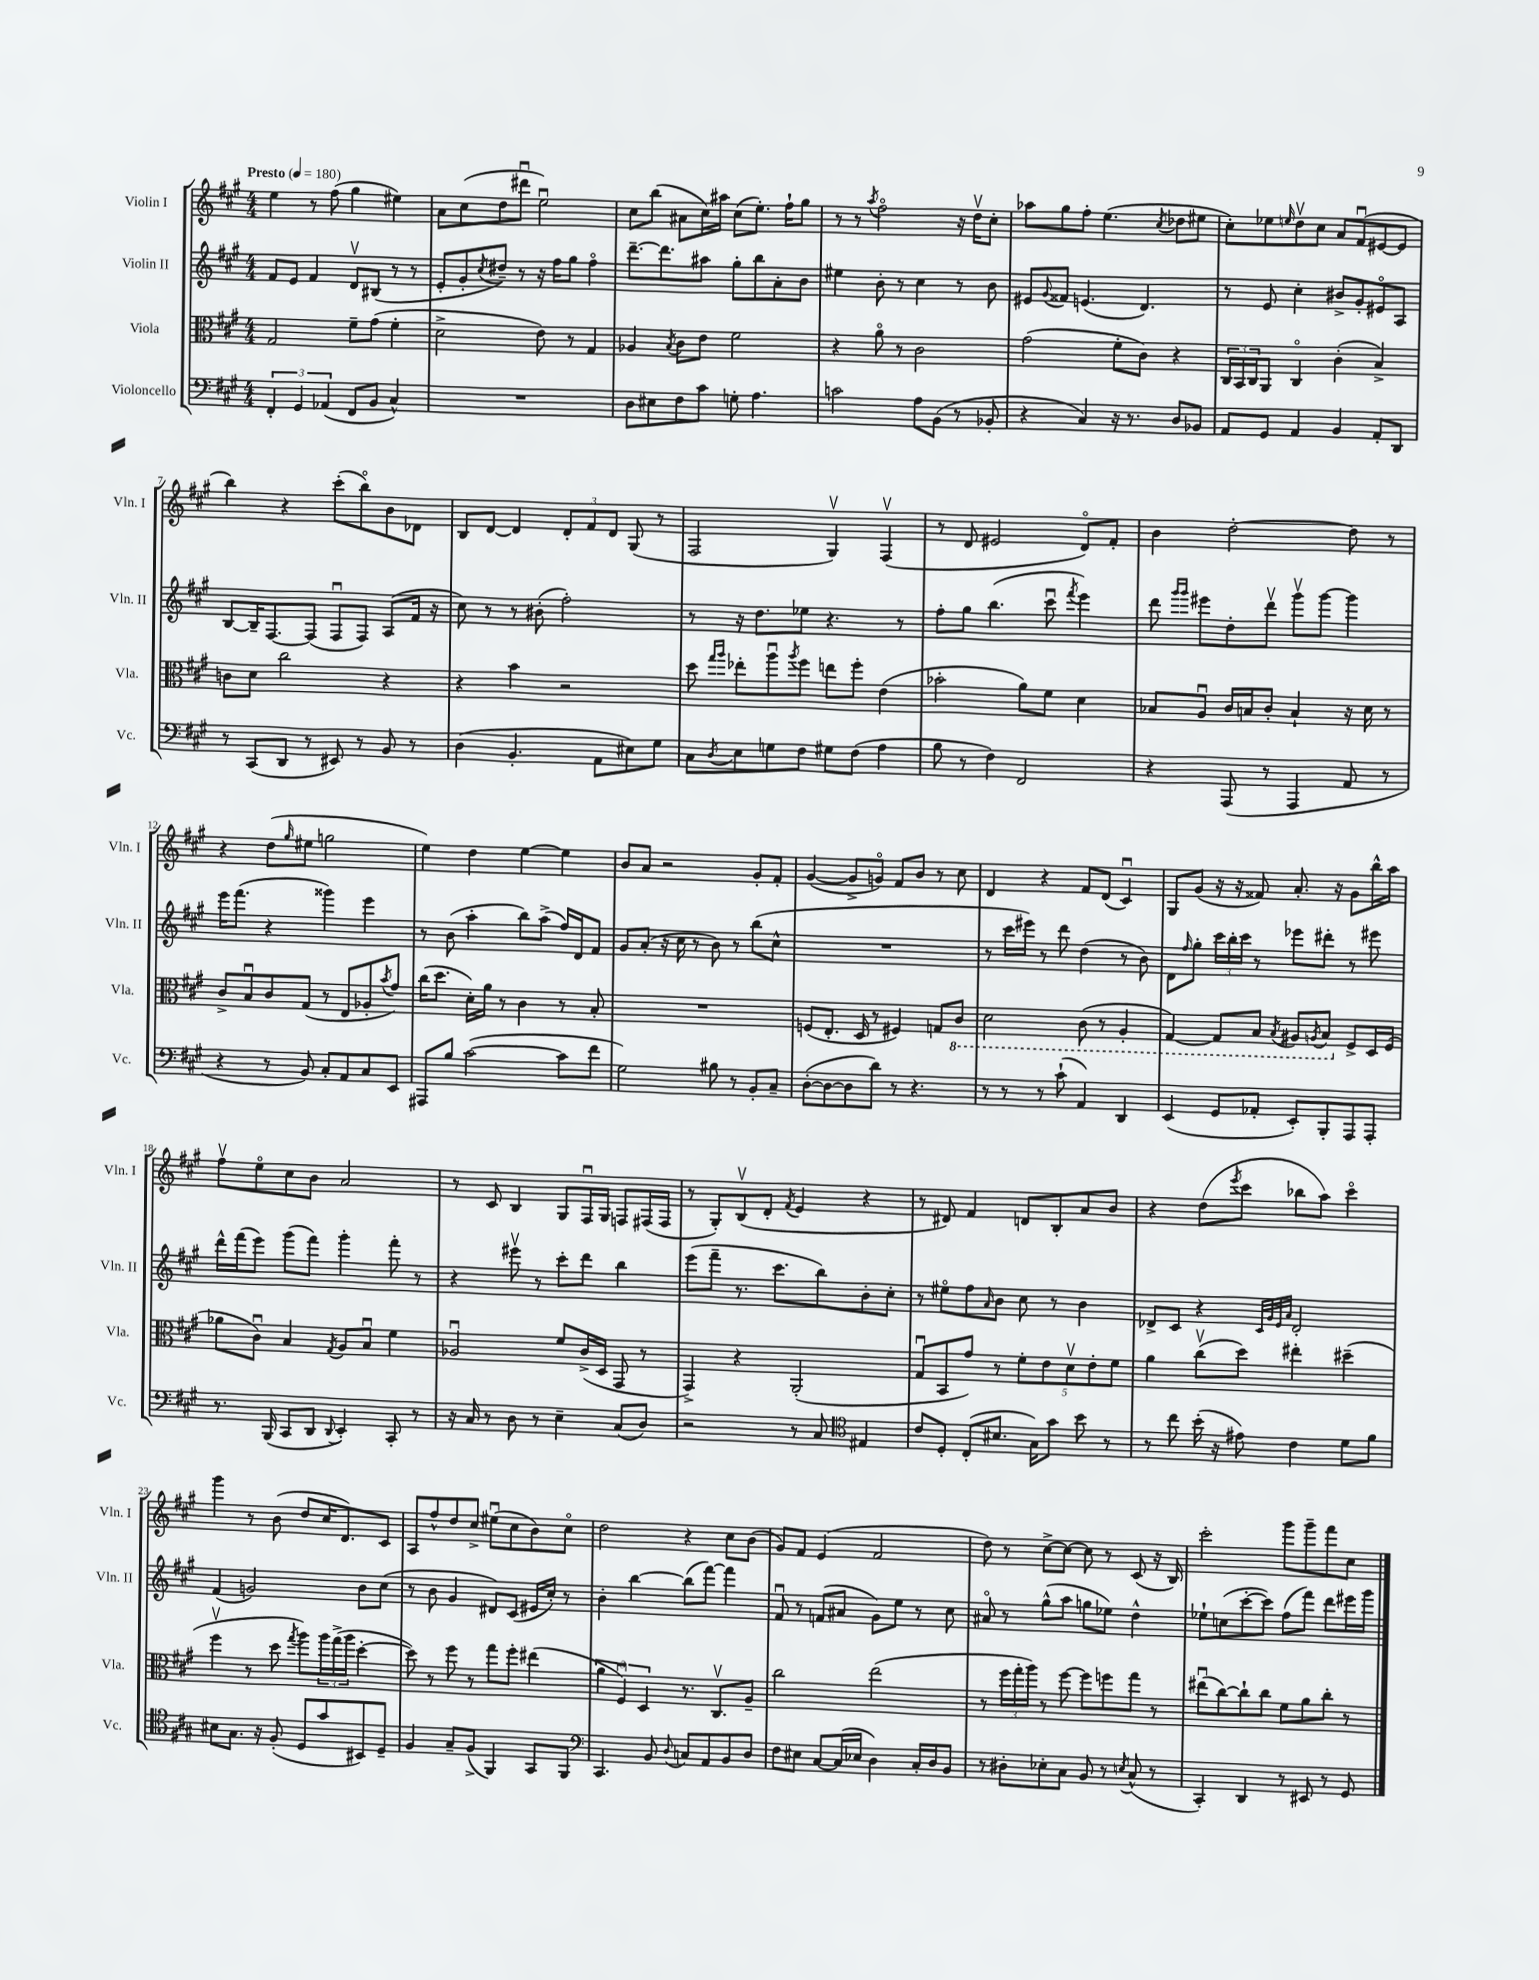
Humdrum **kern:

**kern	**kern	**kern	**kern
*staff4	*staff3	*staff2	*staff1
*clefF4	*clefC3	*clefG2	*clefG2
*k[f#c#g#]	*k[f#c#g#]	*k[f#c#g#]	*k[f#c#g#]
*M4/4	*M4/4	*M4/4	*M4/4
*MM180	*MM180	*MM180	*MM180
6FF#'	2G#	8f#	4ee
.	.	8e	.
6GG#	.	.	.
.	.	4f#	8r
(6AA-	.	.	.
.	.	.	(8ff#
8FF#	8f#~	8dv	4gg#
8BB	(8g#	(8B#	.
4C#^^)	4f#'	8r	4ee#)
.	.	8r	.
=	=	=	=
1r	2d^	8e'	8a
.	.	8g#'	(8cc#
.	.	8qcc#	.
.	.	8dd#~)	8dd
.	.	8r	8ddd#u
.	8e)	16r	2eeu)
.	.	16ff#	.
.	8r	8gg#	.
.	4G#	4ff#o	.
=	=	=	=
8D	4A-	[8.ddd~	8cc#
8E#	.	.	(8bb
.	.	8.ddd]	.
.	8qB	.	.
8F#	8c#	.	8a#
8c#	8e	8aa#	16cc#)
.	.	.	16aa#
8G'	2f#	8gg#'	(8cc#
4.A	.	8bb	8.ee')
.	.	8a'	.
.	.	.	16ff#`
.	.	8b	8gg#
=	=	=	=
2c	4r	4ee#	8r
.	.	.	8r
.	.	.	8qaa
.	8ao	8b'	2ff#o
.	8r	8r	.
8A	2c#	4cc#	.
(8BB	.	.	.
8r	.	8r	16r
.	.	.	16ddv
8BB-'	.	8b	8cc#'
=	=	=	=
4r	(2g#	8e#	8aa-
.	.	8qqg#	.
.	.	8f##	8gg#
4C#)	.	(4.e	8ff#'
.	.	.	(4.ee
16r	8f#'	.	.
8.r	.	.	.
.	8c#)	4.d)	.
.	.	.	8qcc#
8D	4r	.	8dd-
8BB-	.	.	8ee#
=	=	=	=
8AA	24C#	8r	8cc#')
.	24BB	.	.
.	24C#	.	.
8GG#	8AA	8e	8ee-
.	.	.	16qqee
4AA	4C#o	4cc#'	8ddv
.	.	.	8cc#
4BB	(4c#'	8b#^	8a
.	.	8g#'	(8f#u
8AA'	4B^)	8e#o	[8e#
8DD	.	8A	8e#]
=	=	=	=
8r	8c	[8B	4bb)
(8CC#	8d	16B~]	.
.	.	[8.F#	.
8DD	2cc#	.	4r
8r	.	(8F#]	.
8EE#)	.	8F#u	(8ccc#'
8r	.	8F#)	8bbo)
8BB	4r	(8A	8b
8r	.	16f#	8d-
.	.	16r	.
=	=	=	=
(4D	4r	8cc#)	8B
.	.	8r	[8d
4.BB'	4b	8r	4d]
.	.	(8b#'	.
.	2r	2ff#')	12d'
.	.	.	12f#
8AA	.	.	.
.	.	.	12d
8E#)	.	.	(8G#
8G#	.	.	8r
=	=	=	=
8C#	8dd	8r	2F#
.	16qqgg#	.	.
8qD	16qqaa	.	.
8E	8ee-'	16r	.
.	.	8.dd	.
8G	8aau	.	.
.	8qaa	.	.
8F#	8ff#	8ee-	.
8G#	8ee	4.r	4G#v)
(8F#	8ff#'	.	.
4A	(4e	.	(4F#v
.	.	8r	.
=	=	=	=
8B	2b-'	8ff#'	8r
8r	.	8gg#	8d
4F#)	.	(4.bb	2e#
2FF#	8a)	.	.
.	8f#	8ccc#u	.
.	.	8qfff#	.
.	4d	4eee)	8do)
.	.	.	8f#'
=	=	=	=
4r	8B-	8ddd	4b
.	.	16qqggg#	.
.	.	16qqggg#	.
.	8Au	8eee#	.
(8AAA	16c#	8dd'	[2dd'
.	16B	.	.
8r	8c#'	8dddv	.
4AAA	4B`	8ggg#v	.
.	.	[8ggg#	.
8AA	16r	4ggg#]	8dd]
.	16d	.	.
8r	8r	.	8r
=	=	=	=
4r	8c#^	16eee	4r
.	.	(8.fff#	.
.	8Bu	.	.
8r	8c#	4r	(8dd
.	.	.	16qqgg#
8BB)	(8G#	.	8ee#
8C#'	8r	4ggg##)	2gg
8AA	8E	.	.
8C#	8A-'	4eee	.
.	8qb	.	.
8EE	8g#)	.	.
=	=	=	=
8AAA#	(16cc#	8r	4ee)
.	8.dd	.	.
8B	.	(8b	.
([2c#	16d')	4aa'	4dd
.	16a	.	.
.	8r	.	.
.	4c#	8bb)	[4ee
.	.	(8aa^	.
8c#]	8r	16ff#)	4ee]
.	.	16d	.
8f#	8B'	8f#	.
=	=	=	=
2G#)	1r	8g#	8b
.	.	(8a'	8a
.	.	16r	2r
.	.	16cc#	.
.	.	8r	.
8B#	.	8b)	.
8r	.	8r	.
8BB'	.	(8bb	8g#'
8C#~	.	8cc#^^	8f#'
=	=	=	=
([8D'	(8F	1r	([4g#
8D_	8.E'	.	.
8D]	.	.	8g#^]
.	16D	.	.
8d)	8r	.	8go)
8r	4F#)	.	8f#
4.r	.	.	8b
.	8G	.	8r
.	8C#	.	8cc#
=	=	=	=
8r	2D	8r	4d
8r	.	16ccc#	.
.	.	16eee#)	.
8r	.	8r	4r
(8c#`	.	8ddd	.
4AA)	(8C#	(4dd	8f#
.	8r	.	(8d
4DD	4AA'	8r	4c#u)
.	.	8b)	.
=	=	=	=
(4EE	[4GG#)	8d	8G#
.	.	16qqff#	.
.	.	8gg#'	(8g#
8GG#	8GG#]	24ccc#	16r
.	.	24bb'	.
.	.	.	16r
.	.	24ccc#	.
8AA-'	8BB	8r	8f##)
.	8qBB	.	.
8EE')	8AA#	8eee-	8.a'
.	8qAA	.	.
8BBB'	8BB	8ddd#'	.
.	.	.	16r
8AAA	8F#^	8r	8g#
8AAA'	16D	8eee#	16bb^^
.	(16F#	.	16aa
=	=	=	=
8.r	8a-	16ddd^^	8ff#v
.	.	(16fff#	.
.	8c#u)	8eee)	8eeo
(16BBB	.	.	.
8CC#	4B	(8ggg#	8cc#
8DD	.	8fff#)	8b
8qqDD	8qG#	.	.
4EE')	8A	4ggg#'	2a
.	8Bu	.	.
8CC#'	4f#	8fff#'	.
8r	.	8r	.
=	=	=	=
16r	2A-u	4r	8r
16C#	.	.	.
8r	.	.	8c#
8D	.	8eee#v	4B
8r	.	8r	.
4E~	8f#	8ccc#'	8G#
.	(16c#^	8ddd	16F#u
.	16D	.	16G#
(8C#	8GG#	4bb	8F
8D)	8r	.	(16F#
.	.	.	16F#
=	=	=	=
2r	4GG#^)	(8eee	8r
.	.	8fff#~	8G#')
.	4r	8.r	(8Bv
.	.	.	8d'
.	.	8.ccc#	.
.	.	.	8qf#
8r	(2AA'	.	4e
8C#	.	8bb)	.
*clefC4	*	*	*
4E#	.	8b'	4r
.	.	8cc#'	.
=	=	=	=
8c#	8G#u	8r	8r
8D'	8BB	8ee#o	8d#)
(8C#'	8g#)	8ff#	4f#
.	.	16qqa	.
8.B#	8r	8b	.
.	10f#'	8cc#	8d
16G#)	.	.	.
.	10e	.	.
8g#	.	8r	8B'
.	10dv	.	.
8b	.	4b	8a
.	10e'	.	.
8r	.	.	8b
.	10f#	.	.
=	=	=	=
8r	4a	8d-^	4r
8cc#	.	8c#	.
(16b'	(8cc#v	4r	(8dd
16r	.	.	.
.	.	.	8qeee
8e#)	8dd)	.	8ccc#
.	.	32qqc#	.
.	.	32qqg#	.
.	.	32qqe	.
.	.	32qqa	.
4c#	4ee#'	2d-'	8bb-
.	.	.	8aa)
8d	(4dd#~	.	4ccc#o
8f#	.	.	.
=	=	=	=
8B#	4ff#v	(4f#	4ggg#
8.G#	.	.	.
.	8r	2g)	8r
16r	.	.	.
(8F#'	8dd	.	(8b
.	8qgg#	.	.
8D	8aa)	.	8dd
8g#	24aa	.	16cc#
.	(24gg#^	.	.
.	.	.	8.d)
.	24aa	.	.
8BB#)	[4dd'	8b	.
8D~	.	(8cc#	8c#
=	=	=	=
4F#	8dd])	8r	8A
.	8r	8b	8ff#^^
8G#~	8ff#	4g#	8dd
(8F#^	8r	.	8cc#^
4FF#)	8gg#	8d#)	(8ee#u
.	8ff#'	(8c#	8cc#
8GG#	(4ee#	16e#	8b)
.	.	16cc#')	.
8FF#	.	8r	8cc#o
=	=	=	=
*clefF4	*	*	*
4.CC#	6a	4b'	2dd
.	6F#u)	.	.
.	.	[4bb	.
.	6D	.	.
8BB	.	.	.
8qqD	.	.	.
8C	8.r	(8bb]	4r
8AA	.	[8fff#)	.
.	8.C#v	.	.
8BB	.	4fff#]	8cc#
8D	8A~	.	(8b
=	=	=	=
8F#	2cc#	8f#u	8g#)
8E#	.	8r	8f#
[8C#	.	(8f	(4e
(16C#]	.	8a#	.
16E-	.	.	.
4D)	(2ee	8g#)	2f#
.	.	8ee	.
16C#'	.	8r	.
16D	.	.	.
8BB	.	8cc#	.
=	=	=	=
8r	8r	8a#o	8dd)
8D#'	24ff#	8r	8r
.	24gg#'	.	.
.	24aa)	.	.
8E-'	8r	(8gg#^^	[8cc#^
8C#	[8ff#	8aa	8cc#_
8BB	8ff#]	8gg	8cc#]
8r	8ff	8ee-)	8r
8qE	.	.	.
(8C#^^	8gg#	4dd^^	(8c#
8r	8r	.	16r
.	.	.	16B)
=	=	=	=
4CC#')	(8ee#u	8ee-`	2ccc#'
.	[8cc#)	(8cc	.
4DD	8cc#`]	[8ccc#'	.
.	8cc#	8ccc#])	.
8r	8f#	(8ff#	8ggg#
8EE#	8a	8fff#)	8ggg#~
8r	8cc#'	8ddd	8fff#
8GG#	8r	16eee#	8cc#
.	.	16ggg#	.
==	==	==	==
*-	*-	*-	*-
